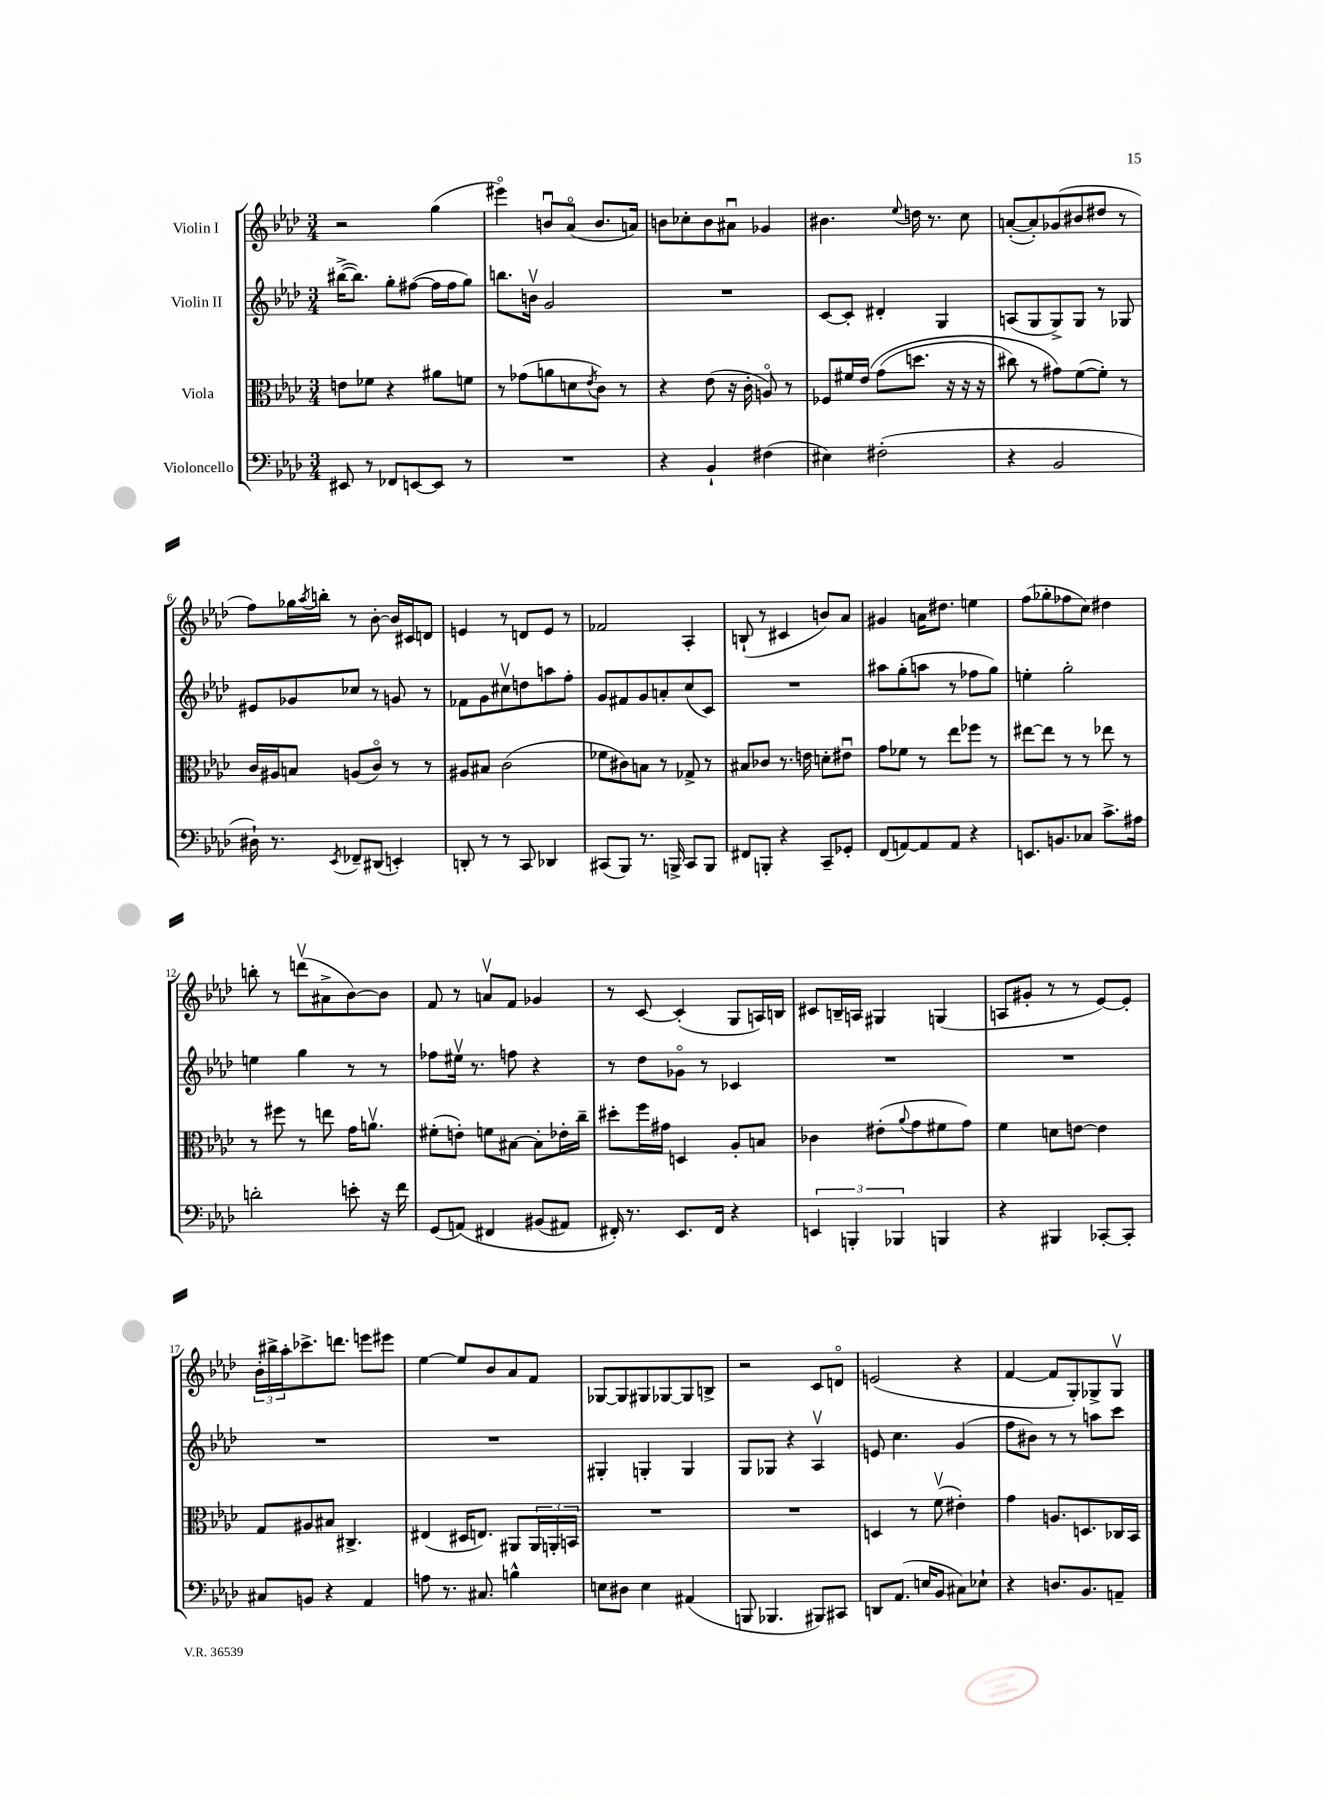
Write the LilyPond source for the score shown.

<<
\new StaffGroup <<
\new Staff = "s0" \with { instrumentName = "Violin I" } {
    \clef treble \key aes \major \numericTimeSignature \time 3/4
    r2 g''4( |
    eis'''4\flageolet) b'8\downbow aes'8\flageolet( b'8. a'16) |
    b'8 ces''8-. b'8 ais'8\downbow ges'4 |
    bis'4. \appoggiatura { ees''8 } d''16 r8. c''8 |
    a'8~-.( a'8-.) ges'8( bis'8 dis''8 r8 |
    f''8) ges''16 \acciaccatura { aes''8 } b''16-. r8 bes'8~-. bes'16 cis'16 d'8 |
    e'4 r8 d'8 e'8 r8 |
    fes'2 aes4-. |
    b8-!( r8 cis'4 b'8) aes'8 |
    gis'4 a'16 dis''8. e''4 |
    f''8( ges''8-. fes''8 c''8) dis''4 |
    b''8-. r8 d'''8\upbow( ais'8-> bes'8~) bes'8 |
    f'8 r8 a'8\upbow f'8 ges'4 |
    r8 c'8~ c'4-.( g8 a16) b16 |
    cis'8 b16-- a16 gis4 g4( |
    a8 gis'8-. r8 r8 ees'8~) ees'8-. |
    \tuplet 3/2 { bes'16-. bis''16-> aes''16-. } ces'''8.-> d'''8. e'''8 eis'''8 |
    ees''4~ ees''8 bes'8 aes'8 f'8 |
    ges8~ ges8 gis8 ges8~ ges8 b8-> |
    r2 c'8 d'8\flageolet |
    e'2( r4 |
    f'4~ f'8 g8-.) ges8-> ges8\upbow \bar "|." |
}
\new Staff = "s1" \with { instrumentName = "Violin II" } {
    \clef treble \key aes \major \numericTimeSignature \time 3/4
    bis''16~->( bis''8.) g''8-. fis''8~( fis''16 fis''16 g''8) |
    b''8. b'16\upbow g'2 |
    R2. |
    c'8~ c'8-. dis'4-. g4 |
    a8( g8 g8->) g8 r8 ges8 |
    eis'8 ges'8 ces''8 r8 g'8 r8 |
    fes'8 g'8 cis''8\upbow d''8 a''8 f''8-. |
    g'8 fis'8 g'8 a'8-. c''8( c'8) |
    R2. |
    ais''8 g''8-.( a''8 r8 fes''8 g''8) |
    e''4-. g''2-. |
    e''4 g''4 r8 r8 |
    fes''8 eis''16\upbow r8. f''8 r4 |
    r8 des''8 ges'8\flageolet r8 ces'4 |
    R2. |
    R2. |
    R2. |
    R2. |
    gis4-. g4-. g4 |
    g8 ges8 r4 aes4\upbow |
    e'8 c''4. g'4( |
    f''8 bis'8) r8 r8 a''8 c'''8 \bar "|." |
}
\new Staff = "s2" \with { instrumentName = "Viola" } {
    \clef alto \key aes \major \numericTimeSignature \time 3/4
    e'8 fes'8 r4 ais'8 f'8 |
    r8 ges'8( a'8 d'8 \acciaccatura { ees'8 } c'8) r8 |
    r4 ees'8( r16 c'16-. a8\flageolet) r8 |
    fes8 fis'16 ees'16\( g'8( d''8. r16 r16 r16 |
    cis''8) r8 gis'8\) f'8~( f'8-.) r8 |
    c'16 ais16 b8 a8( c'8\flageolet) r8 r8 |
    ais8 bis8 c'2( |
    fes'8 cis'8) b8 r8 ges8-> r8 |
    bis8 ces'8 r8. e'16 d'8-. eis'8\downbow |
    g'8 fes'8 r8 ees''8 fes''8 r8 |
    eis''8~ eis''8 r8 r8 ees''8 r8 |
    r8 fis''8 r8 e''8 g'16 a'8.\upbow |
    fis'8-.( e'8-.) f'8 bis8~ bis8-. ees'16-. c''16-- |
    dis''8-. f''16 gis'16 d4 aes8-. b8 |
    ces'4 eis'8-.( \appoggiatura { aes'8 } g'8 fis'8 g'8) |
    f'4 d'8 e'8~ e'4 |
    g8 ais8 bis8 cis4.-> |
    eis4( dis16 e8.) ais,8 \tuplet 3/2 { ais,16 a,16-. b,16 } |
    R2. |
    R2. |
    d4 r8 f'8\upbow( eis'4-.) |
    g'4 a8. d8. ces16 bes,16 \bar "|." |
}
\new Staff = "s3" \with { instrumentName = "Violoncello" } {
    \clef bass \key aes \major \numericTimeSignature \time 3/4
    eis,8 r8 fes,8 e,8~ e,8 r8 |
    R2. |
    r4 bes,4-! fis4( |
    eis4) fis2-.( |
    r4 bes,2 |
    dis16-!) r8. \acciaccatura { ees,8 } fes,8-- dis,8( e,4-.) |
    d,8-. r8 r8 c,8 des,4 |
    cis,8( bes,,8) r8. b,,16-> cis,8 b,,8 |
    fis,8 b,,8-. r4 c,8-- ges,8-. |
    f,8( a,8~) a,8 a,8 r4 |
    e,8. b,8. ces8 c'8.-> ais16 |
    d'2-. e'8-. r16 f'16 |
    g,8( a,8)\( fis,4 bis,8( ais,8) |
    fis,16-.\) r8. ees,8. fis,16 r4 |
    \tuplet 3/2 { e,4 b,,4-. bes,,4 } b,,4 |
    r4 bis,,4 ces,8~-. ces,8-. |
    cis8 b,8 r4 aes,4 |
    a8 r8. cis8. b4-^ |
    e8 dis8 e4 ais,4( |
    b,,8 bes,,4. bis,,8) cis,8 |
    d,8 aes,8.( e16 bes,8 cis8) ees8-! |
    r4 d8. bes,8. a,8-- \bar "|." |
}
>>
>>
